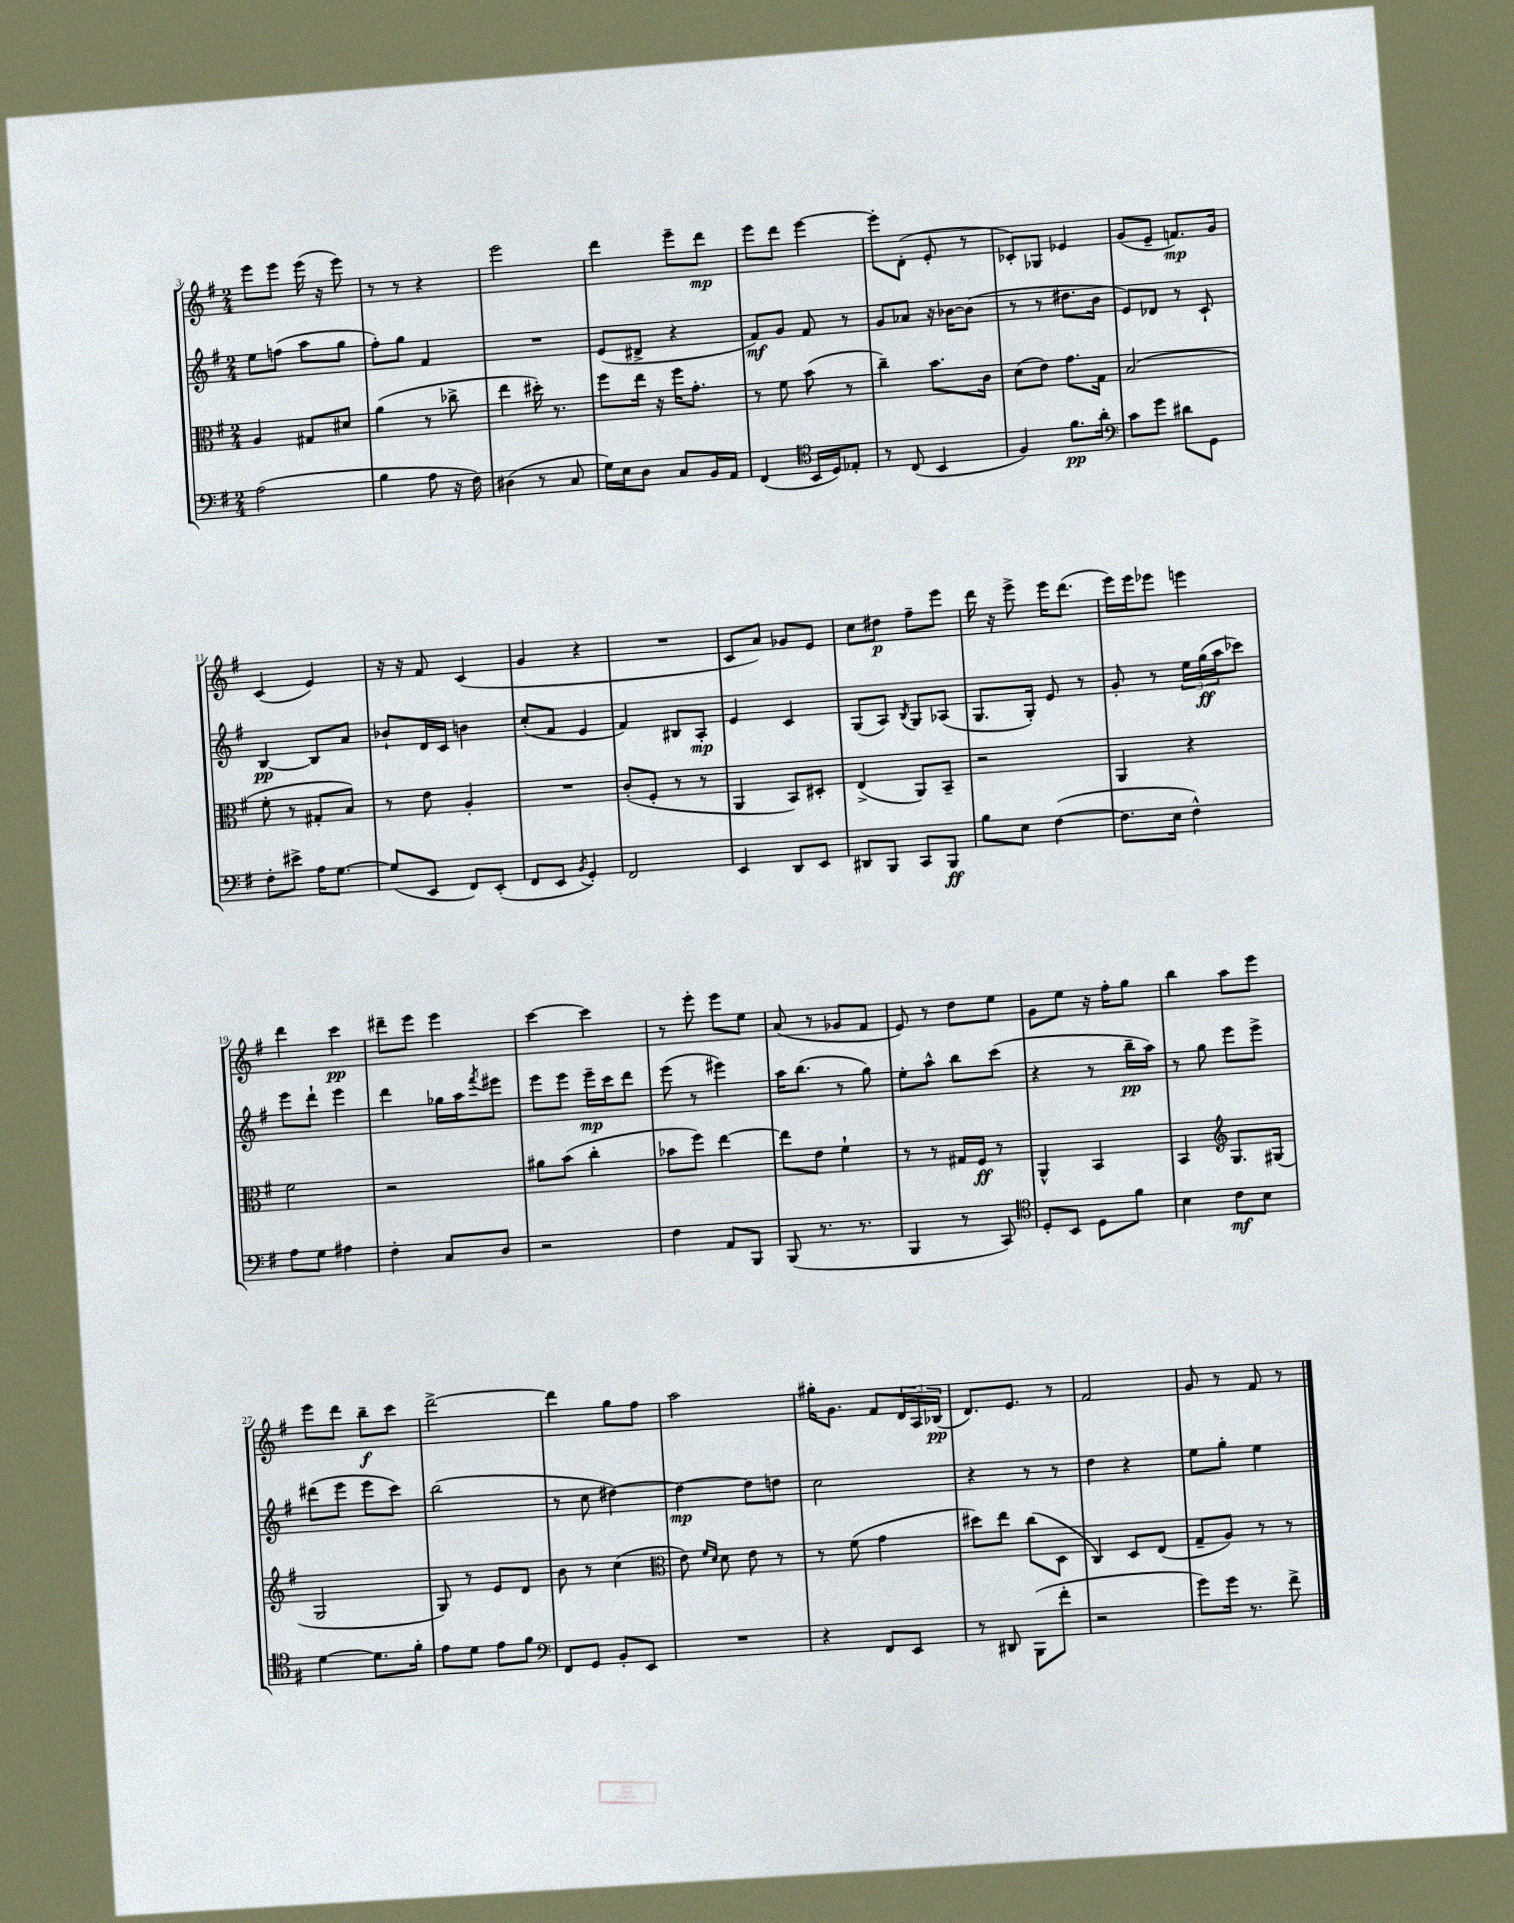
<<
\new StaffGroup <<
\new Staff = "s0" {
    \clef treble \key g \major \numericTimeSignature \time 2/4
    e'''8 e'''8 e'''16( r16 e'''8) |
    r8 r8 r4 |
    e'''2 |
    d'''4 e'''8-- d'''8\mp |
    e'''8 d'''8 e'''4~ |
    e'''8-. d'8-.( e'8-. r8 |
    ces'8-.) ges8 ees'4 |
    g'8( e'8-- f'8.\mp) g'16 |
    c'4( e'4) |
    r16 r16 fis'8 c'4( |
    g'4 r4 |
    R2 |
    c'8 a'8) ges'8 e'8 |
    c''8 dis''8\p fis''8-- e'''8 |
    d'''16 r16 e'''8-> e'''16 d'''8.( |
    e'''16) e'''16 ees'''8 e'''4 |
    d'''4 c'''4\pp |
    dis'''8-- e'''8 e'''4 |
    c'''4~ c'''4 |
    r8 e'''8-. e'''8 e''8 |
    a'8( r8 ges'8 fis'8 |
    e'8) r8 d''8 e''8 |
    g'8 e''8 r16 fis''16-. g''8 |
    b''4 a''8 e'''8 |
    e'''8 d'''8 b''8--\f c'''8 |
    d'''2~-> |
    d'''4 g''8 fis''8 |
    a''2 |
    gis''16-. g'8. fis'8 \tuplet 3/2 { d'16 a16 bes16\pp( } |
    d'8.) e'8. r8 |
    fis'2 |
    g'8 r8 fis'8 r8 \bar "|." |
}
\new Staff = "s1" {
    \clef treble \key g \major \numericTimeSignature \time 2/4
    e''8 f''8( a''8 g''8 |
    fis''8-.) g''8 fis'4 |
    R2 |
    e'8( dis'8-> r4 |
    fis'8\mf) g'8 fis'8 r8 |
    g'8 aes'8 r16 bes'16~ bes'8( |
    r8 r8 dis''8. b'16 |
    e'8) des'8 r8 c'8-! |
    b4~\pp b8 a'8 |
    bes'8-! d'16 c'16 b'4 |
    c''8-.( fis'8 e'4 |
    fis'4) bis8 a8-.\mp |
    e'4 c'4 |
    g8( a8) \acciaccatura { b8 } g8 aes8( |
    g8. g16-.) e'8 r8 |
    g'8-. r8 \tuplet 3/2 { e''16 g''16\ff( a''16 } ces'''8) |
    e'''8 d'''8-! e'''4 |
    d'''4 ges''16 a''16 \acciaccatura { fis'''8 } eis'''8 |
    e'''8 e'''8 e'''16--\mp c'''16 d'''8 |
    e'''8( r8 eis'''4) |
    a''16 b''8.( r8 g''8) |
    e''8-. a''8-^ b''8 c'''8( |
    r4 r8 b''16--\pp a''16) |
    r8 g''8 e'''8 e'''8-> |
    dis'''8( e'''8 e'''8 c'''8) |
    b''2( |
    r8 c''8 dis''4~) |
    dis''4~\mp dis''8 d''8 |
    c''2 |
    r4 r8 r8 |
    d''4 r4 |
    e''8 g''8-. e''4 \bar "|." |
}
\new Staff = "s2" {
    \clef alto \key g \major \numericTimeSignature \time 2/4
    a4 gis8 dis'8 |
    a'4( r8 ces''8-> |
    e''4 dis''16-.) r8. |
    fis''8 e''16 r16 fis''16 g'8.-. |
    r8 fis'8 b'8( r8 |
    c''4--) b'8. c'16 |
    d'8( e'8) g'8. g16 |
    b2( |
    fis'8-. r8 gis8-. b8) |
    r8 e'8 a4-. |
    R2 |
    c'8-.( fis8-. r8 r8 |
    a,4 b,8) dis8-. |
    e4->( a,8) b,8-- |
    r2 |
    a,4 r4 |
    fis'2 |
    r2 |
    ais'8 b'8( c''4-. |
    bes'8 fis''8) e''4~ |
    e''8 e'8 fis'4-! |
    r8 r8 gis16 fis16\ff r8 |
    a,4-^ b,4 |
    b,4 \clef treble g8. gis16( |
    g2 |
    g8) r8 e'8 d'8 |
    b'8 r8 c''4( |
    \clef alto e'8) \grace { fis'16 d'16 } d'8 e'8 r8 |
    r8 fis'8( g'4 |
    dis''8) e''8 c''8( d8 |
    c4) d8 e8( |
    g8-- a8) r8 r8 \bar "|." |
}
\new Staff = "s3" {
    \clef bass \key g \major \numericTimeSignature \time 2/4
    a2( |
    b4 a8 r16 fis16) |
    dis4( r8 c8 |
    g16) e16 d8 c8 b,16 a,16 |
    fis,4( \clef tenor b,16 d16) ees8-. |
    r8 c8( b,4 |
    fis4) fis'8.\pp a'16-. |
    \clef bass c'8 g'8 dis'8 g,8 |
    fis8-. eis'8-> a16 g8.~ |
    g8( e,8 fis,8) e,8-.( |
    fis,8 e,8 \acciaccatura { b,8 } g,4-.) |
    fis,2 |
    e,4 d,8 e,8 |
    dis,8 b,,8 c,8 b,,8\ff |
    b8 e8 fis4~( |
    fis8. e16 fis4-^) |
    a8 g8 ais4 |
    fis4-. c8 d8 |
    r2 |
    fis4 a,8 b,,8 |
    b,,8( r8. r8. |
    b,,4 r8 c,8) |
    \clef tenor d8-. b,8 d8 fis'8 |
    b4 c'8\mf b8 |
    d'4~ d'8. fis'16-. |
    e'8 d'8 e'8 fis'8 |
    \clef bass fis,8 g,8 b,8-. e,8 |
    R2 |
    r4 fis,8 e,8 |
    r8 dis,8 b,,8( fis'8-. |
    r2 |
    g'8) g'16 r8. fis'8-> \bar "|." |
}
>>
>>
\layout { \context { \Score currentBarNumber = #3 } }
